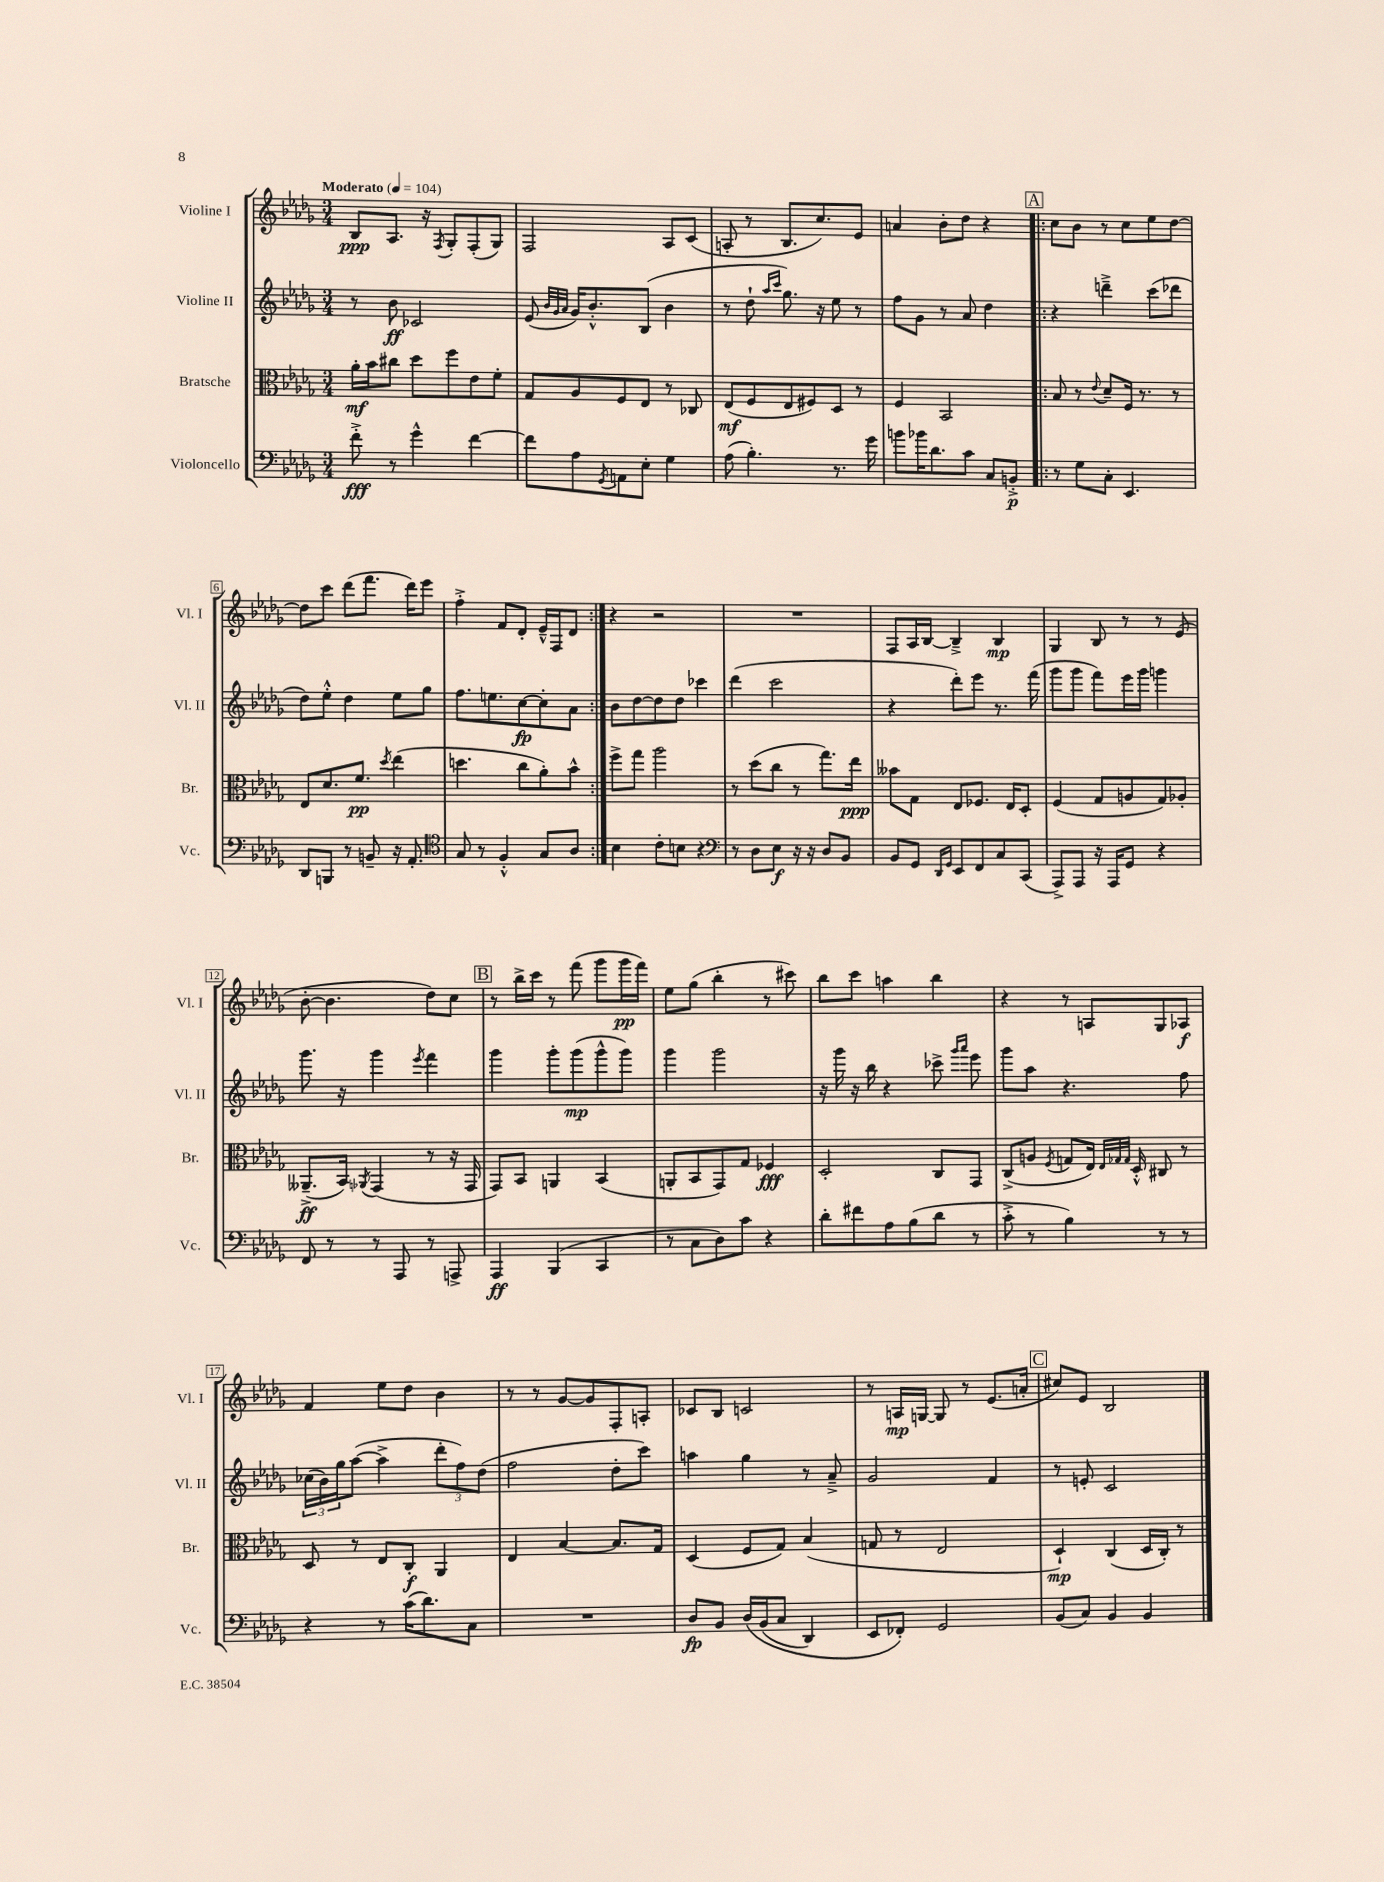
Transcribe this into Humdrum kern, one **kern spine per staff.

**kern	**kern	**kern	**kern
*staff4	*staff3	*staff2	*staff1
*clefF4	*clefC3	*clefG2	*clefG2
*k[b-e-a-d-g-]	*k[b-e-a-d-g-]	*k[b-e-a-d-g-]	*k[b-e-a-d-g-]
*M3/4	*M3/4	*M3/4	*M3/4
*MM104	*MM104	*MM104	*MM104
8f'^\	16a-'\LL	8r	8B-/L
.	16b-\J	.	.
8r	8cc#\J	8b-\	8.A-/J
4g-^^\	8dd-\L	2c-/	.
.	.	.	16r
.	.	.	8qF/
.	8ff\	.	8G-'/L
[4f\	8e-\	.	(8F'/
.	8f'\J	.	8G-/J)
=	=	=	=
8f\]L	8G-/L	(8e-/	2F/
.	.	32qqb-/LLL	.
.	.	32qqg-/	.
.	.	32qqa-/JJJ	.
8A-\	8A-/	16g-/LK)	.
.	.	8.b-'^^/	.
8qGG-/	.	.	.
8AA\	8F/	.	.
8E-'\J	8E-/J	(8B-/J	.
4G-\	8r	4b-\	8A-/L
.	8C-/	.	(8c/J
=	=	=	=
(8A-\	(8E-/L	8r	8A'/
4.B-'\)	8F/	8dd-`\	8r
.	.	16qqaa-/LL	.
.	.	16qqccc/JJ	.
.	8E-/	8.gg-\)	8.B-/L
.	8F#/)	.	.
.	.	16r	8.cc/)
8.r	8D-/J	8ee-\	.
.	8r	8r	8e-/J
16g-\	.	.	.
=	=	=	=
8b\L	4F/	8ff\L	4a/
16b-\K	.	8g-\J	.
8.d-\	.	.	.
.	2BB-/	8r	8b-'\L
8c\J	.	8a-/	8dd-\J
8C/L	.	4dd-\	4r
8BB'^/J	.	.	.
=!|:	=!|:	=!|:	=!|:
8r	8B-/	4r	8cc\L
8G-\L	8r	.	8b-\J
.	8qqe-/	.	.
8C'\J	8d-~/L	4ddd~^\	8r
4.EE-/	16F/Jk	.	8cc\L
.	8.r	.	.
.	.	(8ccc\L	8ee-\
.	8r	8ddd-\J	[8dd-\J
=	=	=	=
8DD-/L	8E-/L	8dd-\L)	8dd-\]L
8BBB/J	8.d-/	8ee-'^^\J	8ccc\J
8r	.	4dd-\	(8ddd-\L
.	8.f/J	.	.
8BB~/	.	.	8.fff\J
.	8qdd-/	.	.
16r	(4ee-\	8ee-\L	.
8.AA-'/	.	.	16ddd-\LK)
.	.	8gg-\J	8eee-\J
=	=	=	=
*clefC4	*	*	*
8G-/	4.dd\	8.ff\L	4ff'^\
8r	.	.	.
.	.	8.ee\	.
4F'^^/	.	.	8f/L
.	8cc\L	[8cc\	8d-'/J
8G-/L	8a-'\)	8cc'\]	16e-~^^/LL
.	.	.	16F/J
8A-/J	8b-^^\J	8a-\J	8d-/J
=:|!	=:|!	=:|!	=:|!
4B-\	8ff^\L	8b-\L	4r
.	8gg-\J	[8dd-\	.
8c'\L	2aa-\	8dd-\]	2r
8B\J	.	8dd-\J	.
4r	.	4ccc-\	.
=	=	=	=
*clefF4	*	*	*
8r	8r	(4ddd-\	2.r
8D-\L	(8dd-\L	.	.
8E-\J	8cc\J	2ccc\	.
16r	8r	.	.
16r	.	.	.
8D-/L	8.gg-\L)	.	.
8BB-/J	.	.	.
.	16ee-\Jk	.	.
=	=	=	=
8BB-/L	8b--\L	4r	8F/L
8GG-/J	8G-\J	.	16A-/L
.	.	.	[16B-/JJ
16qqDD-/LL	.	.	.
16qqGG-/JJ	.	.	.
8EE-/L	8E-/L	8ddd-'\L)	4B-~^/]
8FF/	8.F-/J	8eee-\J	.
8C/	.	8.r	4B-/
.	16E-/LK	.	.
(8CC/J	8D-'/J	.	.
.	.	(16fff\	.
=	=	=	=
8AAA-^/L)	(4F/	8ggg-\L	4G-/
8AAA-/J	.	8ggg-\J	.
16r	8G-/L	8fff\L)	8B-/
16AAA-/LK	.	.	.
8GG-/J	8A/	16eee-\L	8r
.	.	16ggg-\JJ	.
4r	8G-/)	4ggg\	8r
.	8A-'/J	.	(8e-/
=	=	=	=
8FF/	(8.AA--~^/L	8.ggg-\	[8b-'\
8r	.	.	4.b-\]
.	16BB-/Jk)	16r	.
.	8qAA-/	.	.
8r	(4GG-/	4ggg-\	.
8AAA-/	.	.	.
.	.	8qeee-/	.
8r	8r	4fff\	8dd-\L)
8AAA^/	16r	.	8cc\J
.	16GG-/	.	.
=	=	=	=
4AAA-/	8GG-/L)	4ggg-\	8r
.	8BB-/J	.	16bb-^\LL
.	.	.	16ccc\JJ
(4BBB-/	4AA/	8ggg-'\L	8r
.	.	(8ggg-\	(8fff\
4CC/	(4BB-/	8ggg-^^\	8ggg-\L
.	.	8ggg-\J)	16ggg-\L
.	.	.	16fff\JJ)
=	=	=	=
8r	8AA'/L	4ggg-\	8ee-\L
8C\L	8BB-/	.	(8gg-\J
8D-\)	8GG-/)	2ggg-\	4bb-'\
8c\J	8G-/J	.	.
4r	4F-/	.	8r
.	.	.	8ccc#\)
=	=	=	=
8d-'\L	2D-'/	16r	8bb-\L
.	.	16ggg-\	.
8f#\	.	16r	8ccc\J
.	.	16bb-\	.
8A-\	.	4r	4aa\
(8B-\	.	.	.
8d-\J	8C/L	8ccc-^\	4bb-\
.	.	16qqggg-/LL	.
.	.	16qqaaa-/JJ	.
8r	8GG-/J	8eee-\	.
=	=	=	=
8c'^\	(8C^/L	8ggg-\L	4r
8r	8A/J	8aa-\J	.
.	8qF/	.	.
4B-\)	8G/L	4.r	8r
.	16E-/Jk)	.	8A/L
.	32qqE-/LLL	.	.
.	32qqG-/	.	.
.	32qqG-/JJJ	.	.
.	16D-'^^/	.	.
8r	8C#/	.	8G-/
8r	8r	8ff\	8A-/J
=	=	=	=
4r	8D-/	(24cc-\LL	4f/
.	.	24b-\)	.
.	.	24gg-\J	.
.	8r	([8aa-\J	.
8r	8E-/L	4aa-^\]	8ee-\L
(16c\LK	8C'/J	.	8dd-\J
8.d-\)	.	.	.
.	4AA-/	12ddd-'\L	4b-\
.	.	12ff\)	.
8C\J	.	.	.
.	.	(12dd-\J	.
=	=	=	=
2.r	4E-/	2ff\	8r
.	.	.	8r
.	[4B-/	.	[8g-/L
.	.	.	8g-/]
.	8.B-/]L	8dd-'\L	8F'/
.	.	8ccc\J)	8A'/J
.	16G-/Jk	.	.
=	=	=	=
8D-/L	(4D-/	4aa\	8c-/L
8BB-/J	.	.	8B-/J
&(16D-/LL	8F/L	4gg-\	2c/
(16BB-/J	.	.	.
8C/J	8G-/J)	.	.
4DD-/)	(4B-/	8r	.
.	.	8a-~^/	.
=	=	=	=
8EE-/L	8G/	2g-/	8r
8FF-'/J&)	8r	.	16A/LL
.	.	.	[16G/JJ
2GG-/	2E-/	.	8G/]
.	.	.	8r
.	.	4f/	(8.e-/L
.	.	.	16a'/Jk
=	=	=	=
(8BB-/L	4D-`/)	8r	8cc#/L)
8C/J)	.	8e'/	8e-/J
4BB-/	(4C/	2c/	2B-/
4BB-/	16D-/LL	.	.
.	16C'/JJ)	.	.
.	8r	.	.
==	==	==	==
*-	*-	*-	*-
